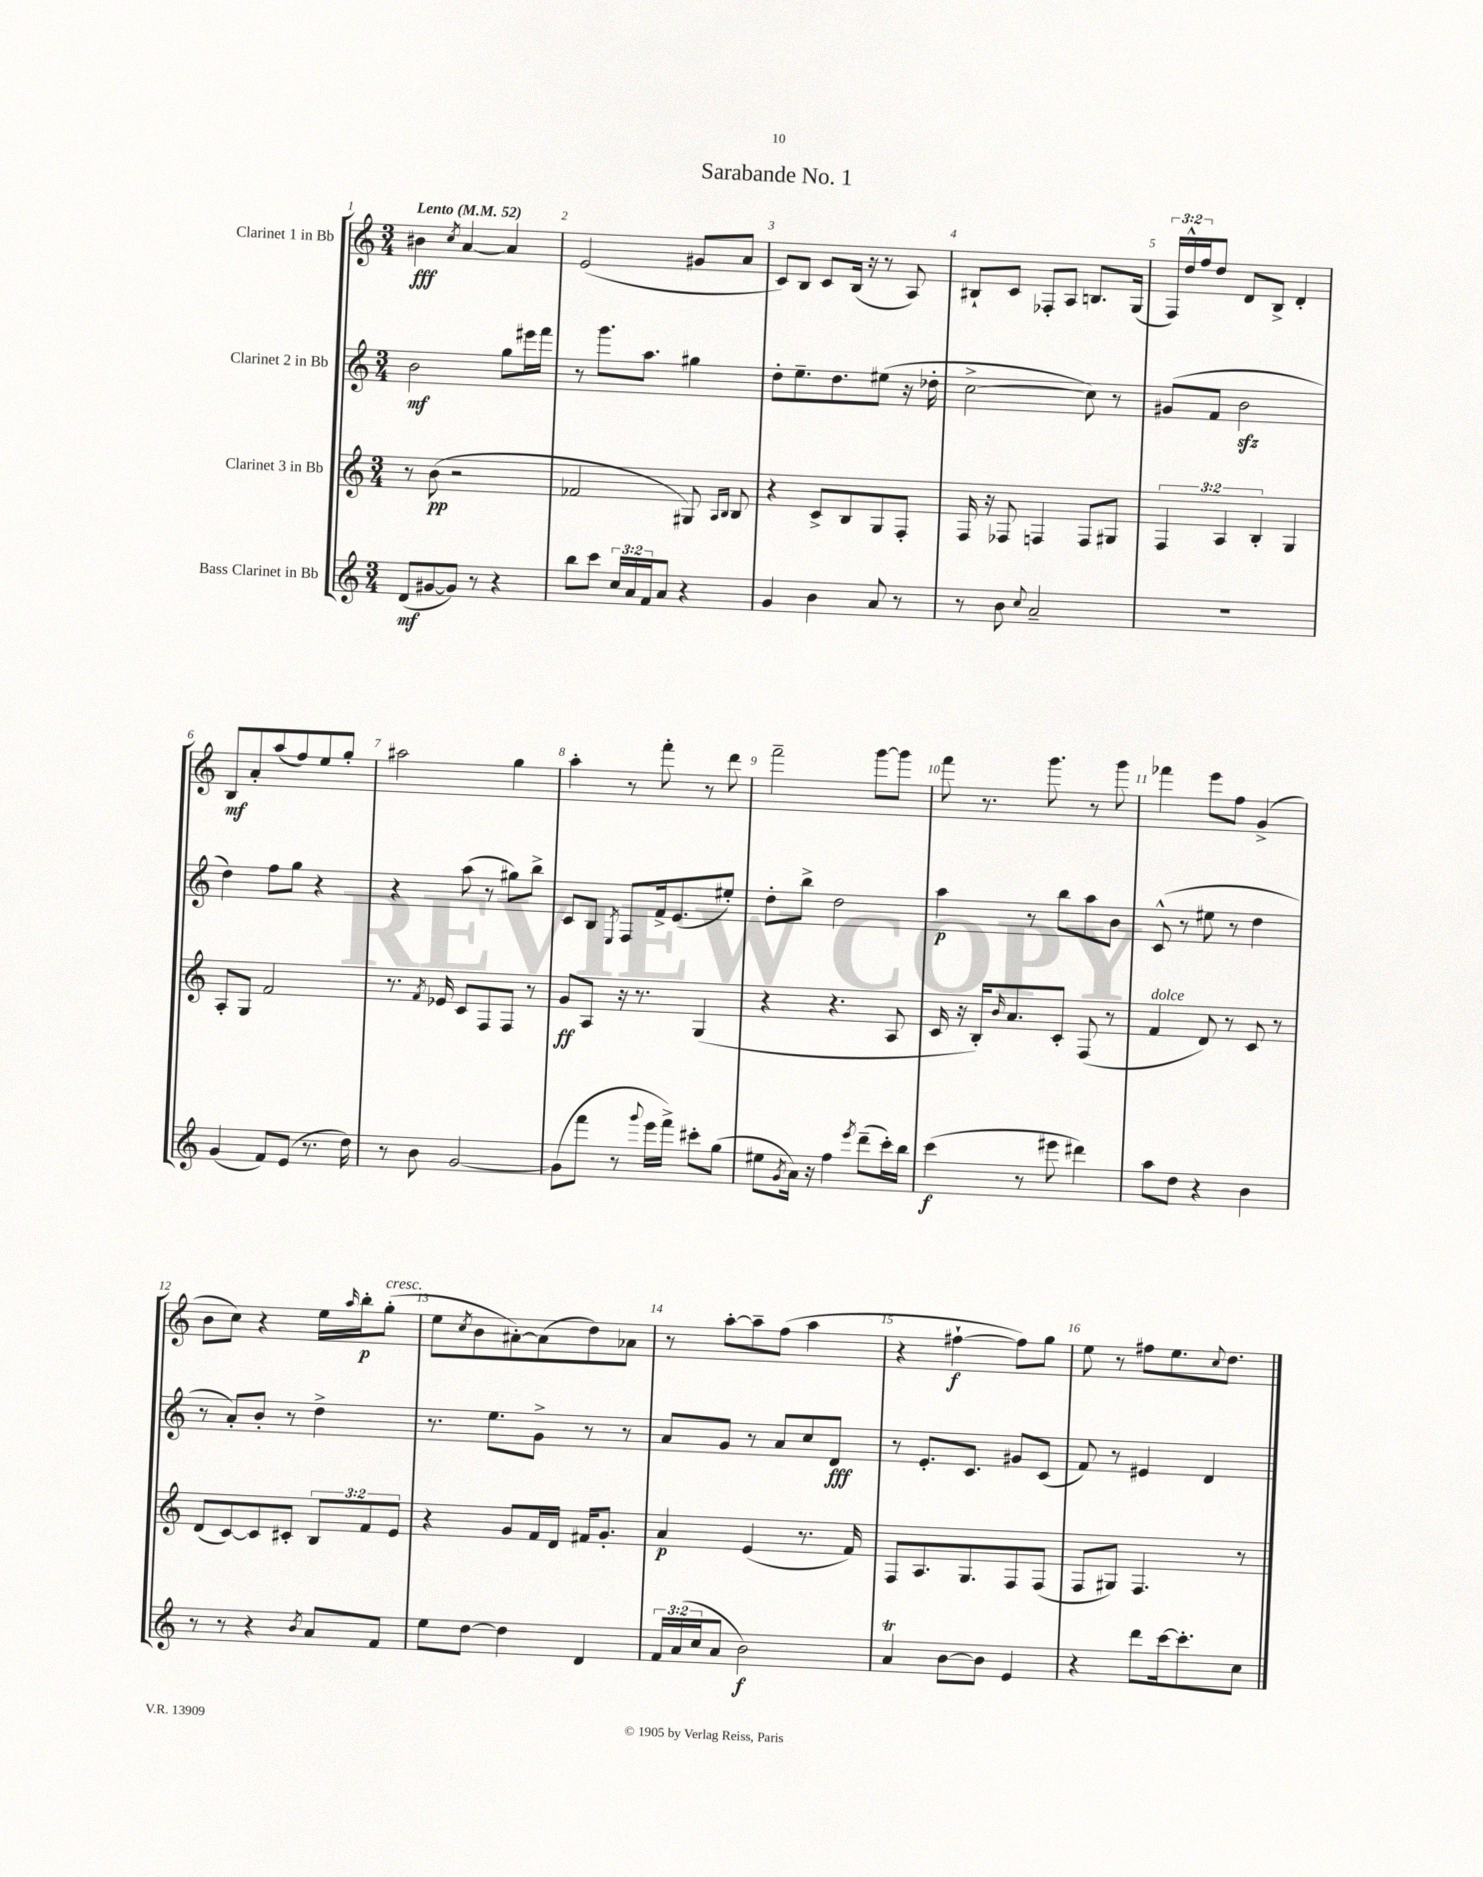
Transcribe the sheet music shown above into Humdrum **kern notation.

**kern	**dynam	**kern	**dynam	**kern	**dynam	**kern	**dynam
*part4	*part4	*part3	*part3	*part2	*part2	*part1	*part1
*staff4	*staff4	*staff3	*staff3	*staff2	*staff2	*staff1	*staff1
*I"Bass Clarinet in Bb	*	*I"Clarinet 3 in Bb	*	*I"Clarinet 2 in Bb	*	*I"Clarinet 1 in Bb	*
*clefG2	*	*clefG2	*	*clefG2	*	*clefG2	*
*k[]	*	*k[]	*	*k[]	*	*k[]	*
*M3/4	*	*M3/4	*	*M3/4	*	*M3/4	*
*MM52	*	*MM52	*	*MM52	*	*MM52	*
=1	=1	=1	=1	=1	=1	=1	=1
!	!	!	!	!	!	!LO:TX:a:B:t=Lento	!
(8d/L	mf	8r	.	2b\	mf	4b#X\	fff
[8g#X/	.	(8b\	pp	.	.	.	.
.	.	.	.	.	.	8qcc/	.
8g#/J])	.	2r	.	.	.	[4a/	.
8r	.	.	.	.	.	.	.
4r	.	.	.	8gg\L	.	4a/]	.
.	.	.	.	16eee#X\L	.	.	.
.	.	.	.	16fff\JJ	.	.	.
=2	=2	=2	=2	=2	=2	=2	=2
8bb\L	.	2f-X/	.	8r	.	(2e/	.
8ccc\J	.	.	.	8.ggg\L	.	.	.
24cc/LL	.	.	.	.	.	.	.
24a/	.	.	.	.	.	.	.
.	.	.	.	8.aa\J	.	.	.
24f/J	.	.	.	.	.	.	.
8a/J	.	.	.	.	.	.	.
4r	.	8G#X/)	.	4gg#X\	.	8g#X/L	.
.	.	16qqA/LL	.	.	.	.	.
.	.	16qqB/JJ	.	.	.	.	.
.	.	8B/	.	.	.	8a/J	.
=3	=3	=3	=3	=3	=3	=3	=3
4g/	.	4r	.	8dd'\L	.	8c/L)	.
.	.	.	.	8.ee~\	.	8B/J	.
4b\	.	8c^/L	.	.	.	8c/L	.
.	.	.	.	8.dd\	.	.	.
.	.	8B/	.	.	.	(16B/Jk	.
.	.	.	.	.	.	16r	.
8a/	.	8G/	.	(8ee#X\J	.	8r	.
8r	.	8F'/J	.	16r	.	8A/)	.
.	.	.	.	16dd-X'\	.	.	.
=4	=4	=4	=4	=4	=4	=4	=4
8r	.	16F/	.	[2cc^\	.	8B#X`/L	.
.	.	16r	.	.	.	.	.
8b\	.	8F-X/	.	.	.	8c/J	.
8qqcc/	.	.	.	.	.	.	.
2a~/	.	4Fn/	.	.	.	8F-X'/L	.
.	.	.	.	.	.	8A/J	.
.	.	8F/L	.	8cc\])	.	8.Bn/L	.
.	.	8G#X/J	.	8r	.	.	.
.	.	.	.	.	.	(16G/Jk	.
=5	=5	=5	=5	=5	=5	=5	=5
2.r	.	6F/	.	(8g#X/L	.	24F/LL)	.
.	.	.	.	.	.	24dd^^/	.
.	.	.	.	.	.	24ff/J	.
.	.	.	.	8f/J	.	8dd/J	.
.	.	6A/	.	.	.	.	.
.	.	.	.	2bzz\	.	8d/L	.
.	.	6B'/	.	.	.	.	.
.	.	.	.	.	.	8B^/J	.
.	.	4G/	.	.	.	4d'/	.
!!LO:LB:g=z
=6	=6	=6	=6	=6	=6	=6	=6
(4g/	.	8A'/L	.	4dd\)	.	8B/L	mf
.	.	8G/J	.	.	.	8a'/	.
8f/L)	.	2f/	.	8ff\L	.	(8aa/	.
(8e/J	.	.	.	8gg\J	.	8ff/)	.
8.r	.	.	.	4r	.	8ee/	.
.	.	.	.	.	.	8gg'/J	.
16dd\)	.	.	.	.	.	.	.
=7	=7	=7	=7	=7	=7	=7	=7
8r	.	8.r	.	4r	.	2aa#X\	.
8b\	.	.	.	.	.	.	.
.	.	8qf/	.	.	.	.	.
.	.	16e-X/	.	.	.	.	.
[2g/	.	8c/L	.	(8aa\	.	.	.
.	.	8F/	.	8r	.	.	.
.	.	8F/J	.	8gg#X\L)	.	4gg\	.
.	.	8r	.	8bb^\J	.	.	.
=8	=8	=8	=8	=8	=8	=8	=8
(8g\L]	.	8g/L	ff	8c/L	.	4aa'\	.
8fff\J	.	8A/J	.	8B/J	.	.	.
.	.	.	.	8qE/	.	.	.
8r	.	16r	.	8F/L	.	8r	.
.	.	8.r	.	.	.	.	.
8qqggg/	.	.	.	.	.	.	.
16eee\LL	.	.	.	16f^/k	.	8fff'\	.
16fff^\JJ)	.	.	.	(8.e/	.	.	.
8ccc#X'\L	.	(4G/	.	.	.	8r	.
(8gg\J	.	.	.	8ee#X'/J)	.	8ddd\	.
=9	=9	=9	=9	=9	=9	=9	=9
8ee#X\L	.	4r	.	8dd'\L	.	2fff~\	.
8qg/	.	.	.	.	.	.	.
16a\Jk)	.	.	.	8bb^\J	.	.	.
16r	.	.	.	.	.	.	.
4ff\	.	4.r	.	2dd\	.	.	.
8qeee/	.	.	.	.	.	.	.
(8ddd~\L	.	.	.	.	.	[8ggg\L	.
16ccc'\L)	.	8A/	.	.	.	8ggg\J]	.
16bb\JJ	.	.	.	.	.	.	.
=10	=10	=10	=10	=10	=10	=10	=10
(4ccc\	f	16c/	.	4aa\	p	8fff\	.
.	.	16r	.	.	.	.	.
.	.	16B'/KL)	.	.	.	8.r	.
.	.	16qqb/	.	.	.	.	.
.	.	8.a/	.	.	.	.	.
8r	.	.	.	8r	.	.	.
.	.	.	.	.	.	8.ggg\	.
8eee#X\	.	8c'/J	.	8bb\L	.	.	.
4ddd#X\)	.	(8F/	.	8aa\	.	8r	.
.	.	8r	.	8b\J	.	8ggg\	.
=11	=11	=11	=11	=11	=11	=11	=11
!	!	!LO:TX:a:i:t=dolce	!	!	!	!	!
8aa\L	.	4f/	.	(8c^^/	.	4fff-X\	.
8dd\J	.	.	.	8r	.	.	.
4r	.	8d/)	.	8ee#X\	.	8eee\L	.
.	.	8r	.	8r	.	8ff\J	.
4b\	.	8c/	.	4dd\	.	(4g^/	.
.	.	8r	.	.	.	.	.
!!LO:LB:g=z
=12	=12	=12	=12	=12	=12	=12	=12
8r	.	(8d/L	.	8r	.	8b\L	.
8r	.	[8c/)	.	8a'/L)	.	8cc\J)	.
4r	.	8c/]	.	8b'/J	.	4r	.
.	.	8c#X'/J	.	8r	.	.	.
8qb/	.	.	.	.	.	.	.
8a/L	.	12B/L	.	4dd^\	.	16ee\LL	.
.	.	.	.	.	.	16qqaa/	.
.	.	.	.	.	.	16bb'\J	p
.	.	12f/	.	.	.	.	.
!	!	!	!	!	!	!LO:TX:a:i:t=cresc.	!
8f/J	.	.	.	.	.	(8gg'\J	.
.	.	12e/J	.	.	.	.	.
=13	=13	=13	=13	=13	=13	=13	=13
8ee\L	.	4r	.	8.r	.	8ee\L	.
.	.	.	.	.	.	8qcc/	.
[8dd\J	.	.	.	.	.	8b\	.
.	.	.	.	8.ee\L	.	.	.
4dd\]	.	8g/L	.	.	.	[8a#X'\)	.
.	.	16f/L	.	8g^\J	.	(8a#\]	.
.	.	16d/JJ	.	.	.	.	.
4d/	.	16f#X/KL	.	8r	.	8dd\)	.
.	.	8.g'/J	.	.	.	.	.
.	.	.	.	8r	.	8a-X\J	.
=14	=14	=14	=14	=14	=14	=14	=14
24f/LL	.	4a/	p	8a/L	.	8r	.
(24a/	.	.	.	.	.	.	.
24cc/J	.	.	.	.	.	.	.
8a/J	.	.	.	8g/J	.	[8aa'\L	.
2b\)	f	(4e/	.	8r	.	8aa~\]	.
.	.	.	.	8a/L	.	(8ff\J	.
.	.	8.r	.	8cc/	.	4aa\	.
.	.	.	.	8d/J	fff	.	.
.	.	16f/)	.	.	.	.	.
=15	=15	=15	=15	=15	=15	=15	=15
4aT/	.	8F/L	.	8r	.	4r	.
.	.	8.A/	.	8.e'/L	.	.	.
[8b\L	.	.	.	.	.	[4ff#X`\	f
.	.	8.G/	.	8.c/J	.	.	.
8b\J]	.	.	.	.	.	.	.
4e/	.	8F/	.	8g#X/L	.	8ff#\L])	.
.	.	(8F/J	.	(8c/J	.	8gg\J	.
=16	=16	=16	=16	=16	=16	=16	=16
4r	.	8F/L	.	8f/)	.	8ee\	.
.	.	8G#X/J)	.	8r	.	8r	.
8ddd\L	.	4.F/	.	4e#X/	.	8ff#X\L	.
[16ccc\k	.	.	.	.	.	8.ee\	.
8.ccc'\]	.	.	.	.	.	.	.
.	.	.	.	4d/	.	.	.
.	.	.	.	.	.	8qqcc/	.
.	.	.	.	.	.	8.dd\J	.
8cc\J	.	8r	.	.	.	.	.
==	==	==	==	==	==	==	==
*-	*-	*-	*-	*-	*-	*-	*-
